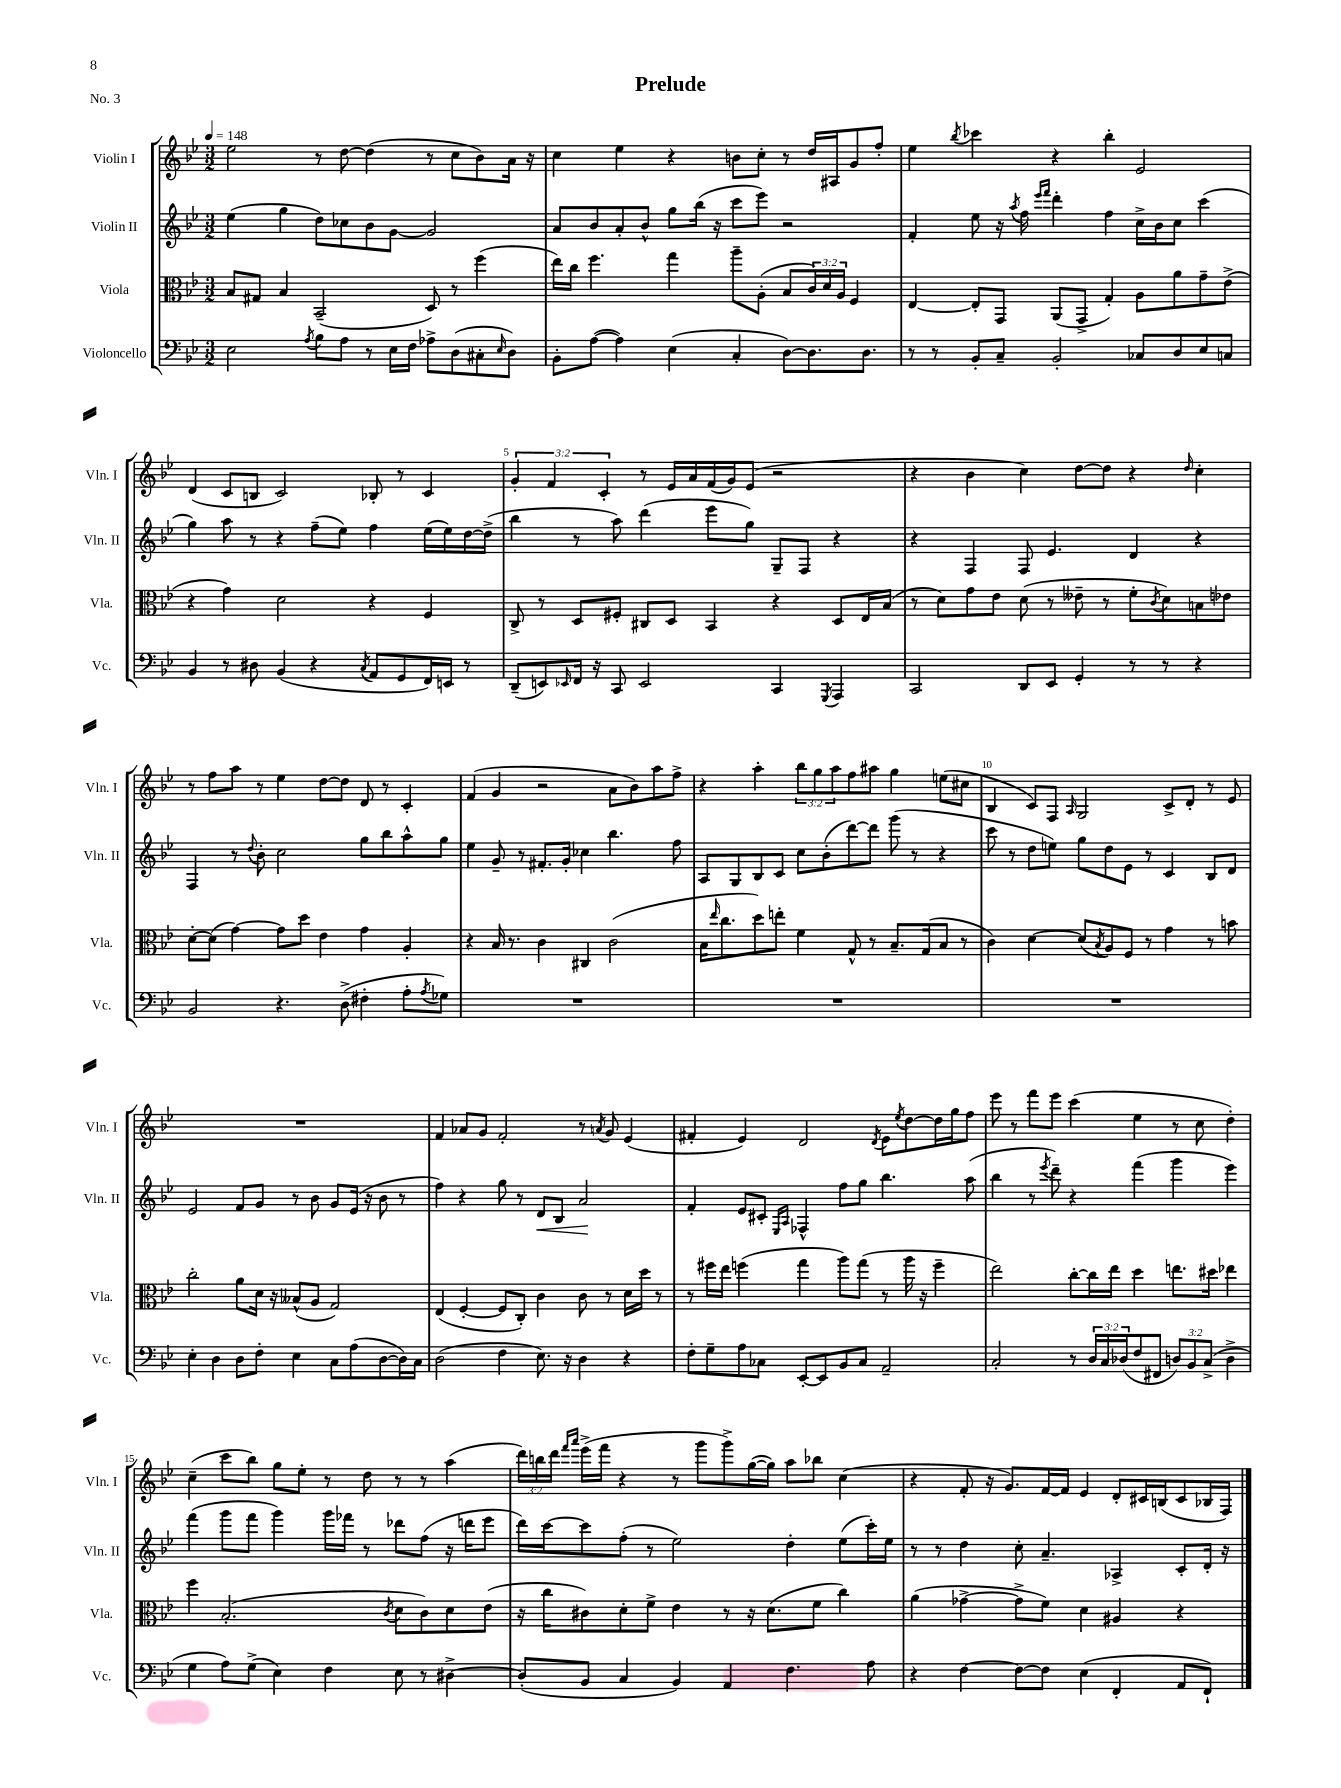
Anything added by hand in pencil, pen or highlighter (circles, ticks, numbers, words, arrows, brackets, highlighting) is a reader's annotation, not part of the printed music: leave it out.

**kern	**kern	**kern	**dynam	**kern
*part4	*part3	*part2	*part2	*part1
*staff4	*staff3	*staff2	*staff2	*staff1
*I"Violoncello	*I"Viola	*I"Violin II	*	*I"Violin I
*I'Vc.	*I'Vla.	*I'Vln. II	*	*I'Vln. I
*clefF4	*clefC3	*clefG2	*	*clefG2
*k[b-e-]	*k[b-e-]	*k[b-e-]	*	*k[b-e-]
*M3/2	*M3/2	*M3/2	*	*M3/2
*MM148	*MM148	*MM148	*	*MM148
=1	=1	=1	=1	=1
2E-\	8B-/L	(4ee-\	.	2ee-\
.	8G#X/J	.	.	.
.	4B-/	4gg\	.	.
8qA/	.	.	.	.
8B-\L	(2BB-~/	8dd\L)	.	8r
8A\J	.	8cc-X\	.	[8dd\
8r	.	8b-\	.	(4dd\]
16E-\LL	.	[8g\J	.	.
16F\JJ	.	.	.	.
8A-X^\L	8D/)	2g/]	.	8r
(8D\	8r	.	.	8cc\L
8C#X'\	(4ff\	.	.	8b-\)
16qqE-/	.	.	.	.
8D\J)	.	.	.	16a\Jk
.	.	.	.	16r
=2	=2	=2	=2	=2
8BB-'\L	16ee-\LL)	8a/L	.	4cc\
.	16cc\JJ	.	.	.
([8A\J	4.ff\	8b-/	.	.
4A\])	.	8a'/	.	4ee-\
.	.	8b-^^/J	.	.
(4E-\	4gg\	8gg\L	.	4r
.	.	(16bb-\Jk	.	.
.	.	16r	.	.
4C'/	8aa~\L	8ccc\L	.	8bn\L
.	(8A'\J	8eee-\J)	.	8cc'\J
[8D\L)	8B-/L	2r	.	8r
8.D\]	24c/L)	.	.	16dd/LL
.	24d/	.	.	.
.	.	.	.	16A#X/J
.	24A/JJ	.	.	.
.	4F/	.	.	8g/
8.D\J	.	.	.	.
.	.	.	.	8ff'/J
=3	=3	=3	=3	=3
8r	[4E-/	4f'/	.	4ee-\
8r	.	.	.	.
.	.	.	.	8qbb-/
8BB-'/L	8E-'/L]	8ee-\	.	4ccc-X\
8C~/J	8GG/J	16r	.	.
.	.	8qaa/	.	.
.	.	16ff\	.	.
.	.	16qqeee-/LL	.	.
.	.	16qqfff/JJ	.	.
2BB-'/	(8AA/L	4ddd'\	.	4r
.	8GG^/J	.	.	.
.	4G'/)	4ff\	.	4bb-'\
8C-X/L	8A\L	16cc^\LL	.	2e-/
.	.	16b-\J	.	.
8D/	8a\	8cc\J	.	.
8E-/	8g~\	(4ccc\	.	.
8Cn/J	(8e-^\J	.	.	.
!!LO:LB:g=z
=4	=4	=4	=4	=4
4BB-/	4r	4gg\)	.	(4d/
8r	4g\)	8aa\	.	8c/L
8D#X\	.	8r	.	8Bn/J
(4BB-/	2d\	4r	.	2c/)
4r	.	(8ff~\L	.	.
.	.	8ee-\J)	.	.
8qC/	.	.	.	.
8AA/L	4r	4ff\	.	8B-X'/
8GG/	.	.	.	8r
16FF/L)	4F/	(16ee-\LL	.	4c/
16EEn/JJ	.	16ee-\)	.	.
8r	.	[16dd\	.	.
.	.	(16dd^\JJ]	.	.
=5	=5	=5	=5	=5
(8DD~/L	8C^/	4bb-\	.	6g'/
8EEn/)	8r	.	.	.
.	.	.	.	6f/
16qqEE-X/	.	.	.	.
16FF/Jk	8D/L	8r	.	.
16r	.	.	.	.
.	.	.	.	6c'/
8CC/	8F#X'/J	8aa\)	.	.
2EE-/	8C#X/L	(4ddd\	.	8r
.	8D/J	.	.	16e-/LL
.	.	.	.	16a/
.	4BB-/	8eee-\L	.	(16f/
.	.	.	.	16g/J)
.	.	8gg\J)	.	(8e-/J
4CC/	4r	8G~/L	.	2r
.	.	8F/J	.	.
8qGGG/	.	.	.	.
4AAA/	8D/L	4r	.	.
.	16E-/L	.	.	.
.	(16B-/JJ	.	.	.
=6	=6	=6	=6	=6
2CC/	8r	4r	.	4r
.	8d\L)	.	.	.
.	8g\	4F/	.	4b-\
.	8e-\J	.	.	.
8DD/L	(8d\	8F/	.	4cc\)
8EE-/J	8r	4.e-/	.	.
4GG'/	8e--X~\	.	.	[8dd\L
.	8r	.	.	8dd\J]
8r	8f'\L	4d/	.	4r
.	8qc/	.	.	.
8r	8d\)	.	.	.
.	.	.	.	16qqdd/
4r	8Bn\	4r	.	4cc'\
.	8e-X\J	.	.	.
!!LO:LB:g=z
=7	=7	=7	=7	=7
2BB-/	[8d'\L	4F/	.	8r
.	(8d\J]	.	.	8ff\L
.	[4g\)	8r	.	8aa\J
.	.	8qqdd/	.	.
.	.	8b-'\	.	8r
4.r	8g\L]	2cc\	.	4ee-\
.	8dd\J	.	.	.
.	4e-\	.	.	[8dd\L
(8D^\	.	.	.	8dd\J]
4F#X'\	4g\	8gg\L	.	8d/
.	.	8bb-\	.	8r
8A'\L	4A'/	8aa^^\	.	4c'/
8qA/	.	.	.	.
8G-X\J)	.	8gg\J	.	.
=8	=8	=8	=8	=8
1.r	4r	4ee-\	.	(4f/
.	16B-/	8g~/	.	4g/
.	8.r	.	.	.
.	.	8r	.	.
.	4c\	8.f#X'/L	.	2r
.	.	16g'/Jk	.	.
.	4C#X/	4cc-X\	.	.
.	(2c\	4.bb-\	.	8a\L
.	.	.	.	8b-\)
.	.	.	.	8aa\
.	.	8ff\	.	8ff^\J
=9	=9	=9	=9	=9
1.r	16B-\KL	8A/L	.	4r
.	16qqee-/	.	.	.
.	8.cc\	.	.	.
.	.	8G/	.	.
.	8dd\)	8B-/	.	4aa'\
.	8een'\J	8c/J	.	.
.	4f\	8cc\L	.	12bb-\L
.	.	.	.	12gg\
.	.	(8b-'\	.	.
.	.	.	.	12aa\
.	8G^^/	[8ddd\)	.	8ff\
.	8r	8ddd\J]	.	8aa#X\J
.	8.B-~/L	(8ggg\	.	4gg\
.	.	8r	.	.
.	(16G/k	.	.	.
.	8B-/J	4r	.	(8een\L
.	8r	.	.	8cc#X\J
=10	=10	=10	=10	=10
1.r	4c\)	8ccc\	.	4B-/
.	.	8r	.	.
.	[4d\	8dd\L	.	8c/L)
.	.	8een\J)	.	8F/J
.	.	.	.	16qqA/
.	(8d/L]	8gg\L	.	2G/
.	8qB-/	.	.	.
.	8A/)	8dd\	.	.
.	8F/J	8e-\J	.	.
.	8r	8r	.	.
.	4g\	4c/	.	8c^/L
.	.	.	.	8d'/J
.	8r	8B-/L	.	8r
.	8bn\	8d/J	.	8e-/
!!LO:LB:g=z
=11	=11	=11	=11	=11
4E-'\	2cc'\	2e-/	.	1.r
4D\	.	.	.	.
8D\L	8a\L	8f/L	.	.
8F'\J	16d\Jk	8g/J	.	.
.	16r	.	.	.
4E-\	(8B--X^^/L	8r	.	.
.	8A/J	8b-\	.	.
8C\L	2G/)	8g/L	.	.
(8A\	.	(16e-/Jk	.	.
.	.	16r	.	.
[8D\	.	8b-\	.	.
16D\L])	.	8r	.	.
16C\JJ	.	.	.	.
=12	=12	=12	=12	=12
(2D\	(4E-/	4ff\)	.	4f/
.	[4F'/	4r	.	8a-X/L
.	.	.	.	8g/J
4F\	8F/L]	8gg\	.	2f'/
.	8C'/J)	8r	.	.
!	!	!	!LO:HP:b	!
8.E-\)	4c\	8d/L	<	.
.	.	8B-/J	.	.
16r	.	.	.	.
4D\	8c\	2a/	.	8r
.	.	.	.	8qan/
.	8r	.	.	8g/
4r	16d\LL	.	.	(4e-/
.	16dd\JJ	.	.	.
.	8r	.	.	.
.	.	.	[	.
=13	=13	=13	=13	=13
8F'\L	8r	4f'/	.	4f#X'/
8G~\	16ff#X\LL	.	.	.
.	16ee-\JJ	.	.	.
8A\	(4ffn\	8e-/L	.	4e-/)
8C-X\J	.	8c#X'/J	.	.
.	.	16qqE-/LL	.	.
.	.	16qqA/JJ	.	.
[8EE-'/L	4gg\	4F-X^^/	.	2d/
8EE-/]	.	.	.	.
8BB-/	8aa\L)	8ff\L	.	.
8C-/J	(8gg\J	8gg\J	.	.
.	.	.	.	8qd/
2AA~/	8r	4.bb-\	.	8e-\L
.	.	.	.	8qee-/
.	16aa\	.	.	[8dd\
.	16r	.	.	.
.	4ff~\	.	.	16dd\L]
.	.	.	.	16gg\J
.	.	(8aa\	.	8ff\J
=14	=14	=14	=14	=14
2C'/	2ee-\)	4bb-\	.	8eee-\
.	.	.	.	8r
.	.	8r	.	8fff\L
.	.	8qeee-/	.	.
.	.	8ddd~\)	.	8eee-\J
8r	[8cc'\L	4r	.	(4ccc\
24D/LL	16cc\L]	.	.	.
24C/	.	.	.	.
.	16ee-\JJ	.	.	.
(24D-X/J	.	.	.	.
8F/	4dd\	(4fff\	.	4ee-\
8FF#X/J	.	.	.	.
12Dn/L)	8.een\L	4ggg\	.	8r
12BB-/	.	.	.	.
.	.	.	.	8cc\
(12C^/J	.	.	.	.
.	16dd#X\Jk	.	.	.
4D^\	4ee-X\	4eee-\)	.	4dd'\)
!!LO:LB:g=z
=15	=15	=15	=15	=15
4G\	4ff\	(4fff\	.	(4cc~\
8A\L)	(2.B-'/	8ggg\L	.	8ccc\L
(8G^\J	.	8fff\J	.	8bb-\J)
4E-\)	.	4ggg\)	.	8gg\L
.	.	.	.	8ee-'\J
4F\	.	16ggg\LL	.	8r
.	.	16fff-X\JJ	.	.
.	.	8r	.	8dd\
.	8qc/	.	.	.
8E-\	8d\L	8ddd-X\L	.	8r
8r	8c\)	(8ff\J	.	8r
[4D#X^\	8d\	16r	.	(4aa\
.	.	16dddn\KL	.	.
.	(8e-\J	8eee-\J	.	.
=16	=16	=16	=16	=16
(8D#'/L]	16r	16ddd\LL)	.	24ddd\LL)
.	.	.	.	24bbn\
.	16cc\KL	[16ccc\J	.	.
.	.	.	.	24ddd\JJ
.	.	.	.	16qqfff/LL
.	.	.	.	16qqaaa/JJ
8BB-/J	8c#X\)	8ccc\]	.	(16eee-^\LL
.	.	.	.	16fff\JJ
4C/	8d'\	(8ff'\J	.	4r
.	8f^\J	8r	.	.
4BB-/)	4e-\	2ee-\)	.	8r
.	.	.	.	8ggg\L
4AA/	8r	.	.	8ggg^\)
.	16r	.	.	([16gg\L
.	(8.d\L	.	.	16gg\JJ])
4.F\	.	4dd'\	.	8aa\L
.	8f\J	.	.	8bb-X\J
.	4cc\)	(8ee-\L	.	(4cc\
8A\	.	16ccc'\L)	.	.
.	.	16ee-\JJ	.	.
=17	=17	=17	=17	=17
4r	(4a\	8r	.	4r
.	.	8r	.	.
[4F\	[4g-X^\	4dd\	.	8f'/
.	.	.	.	16r
.	.	.	.	8.g/L)
8F\L_	8g-^\L]	8cc'\	.	.
8F\J]	8f\J)	4.a~/	.	[16f/L
.	.	.	.	16f/JJ]
(4E-\	4d\	.	.	4e-/
4FF'/	4A#X/	4A-X^/	.	8d'/L
.	.	.	.	16c#X/L
.	.	.	.	(16Bn/J
8AA/L	4r	8c'/L	.	8c#/
8FF`/J)	.	16d'/Jk	.	16B-X/L
.	.	16r	.	16F/JJ)
==	==	==	==	==
*-	*-	*-	*-	*-
